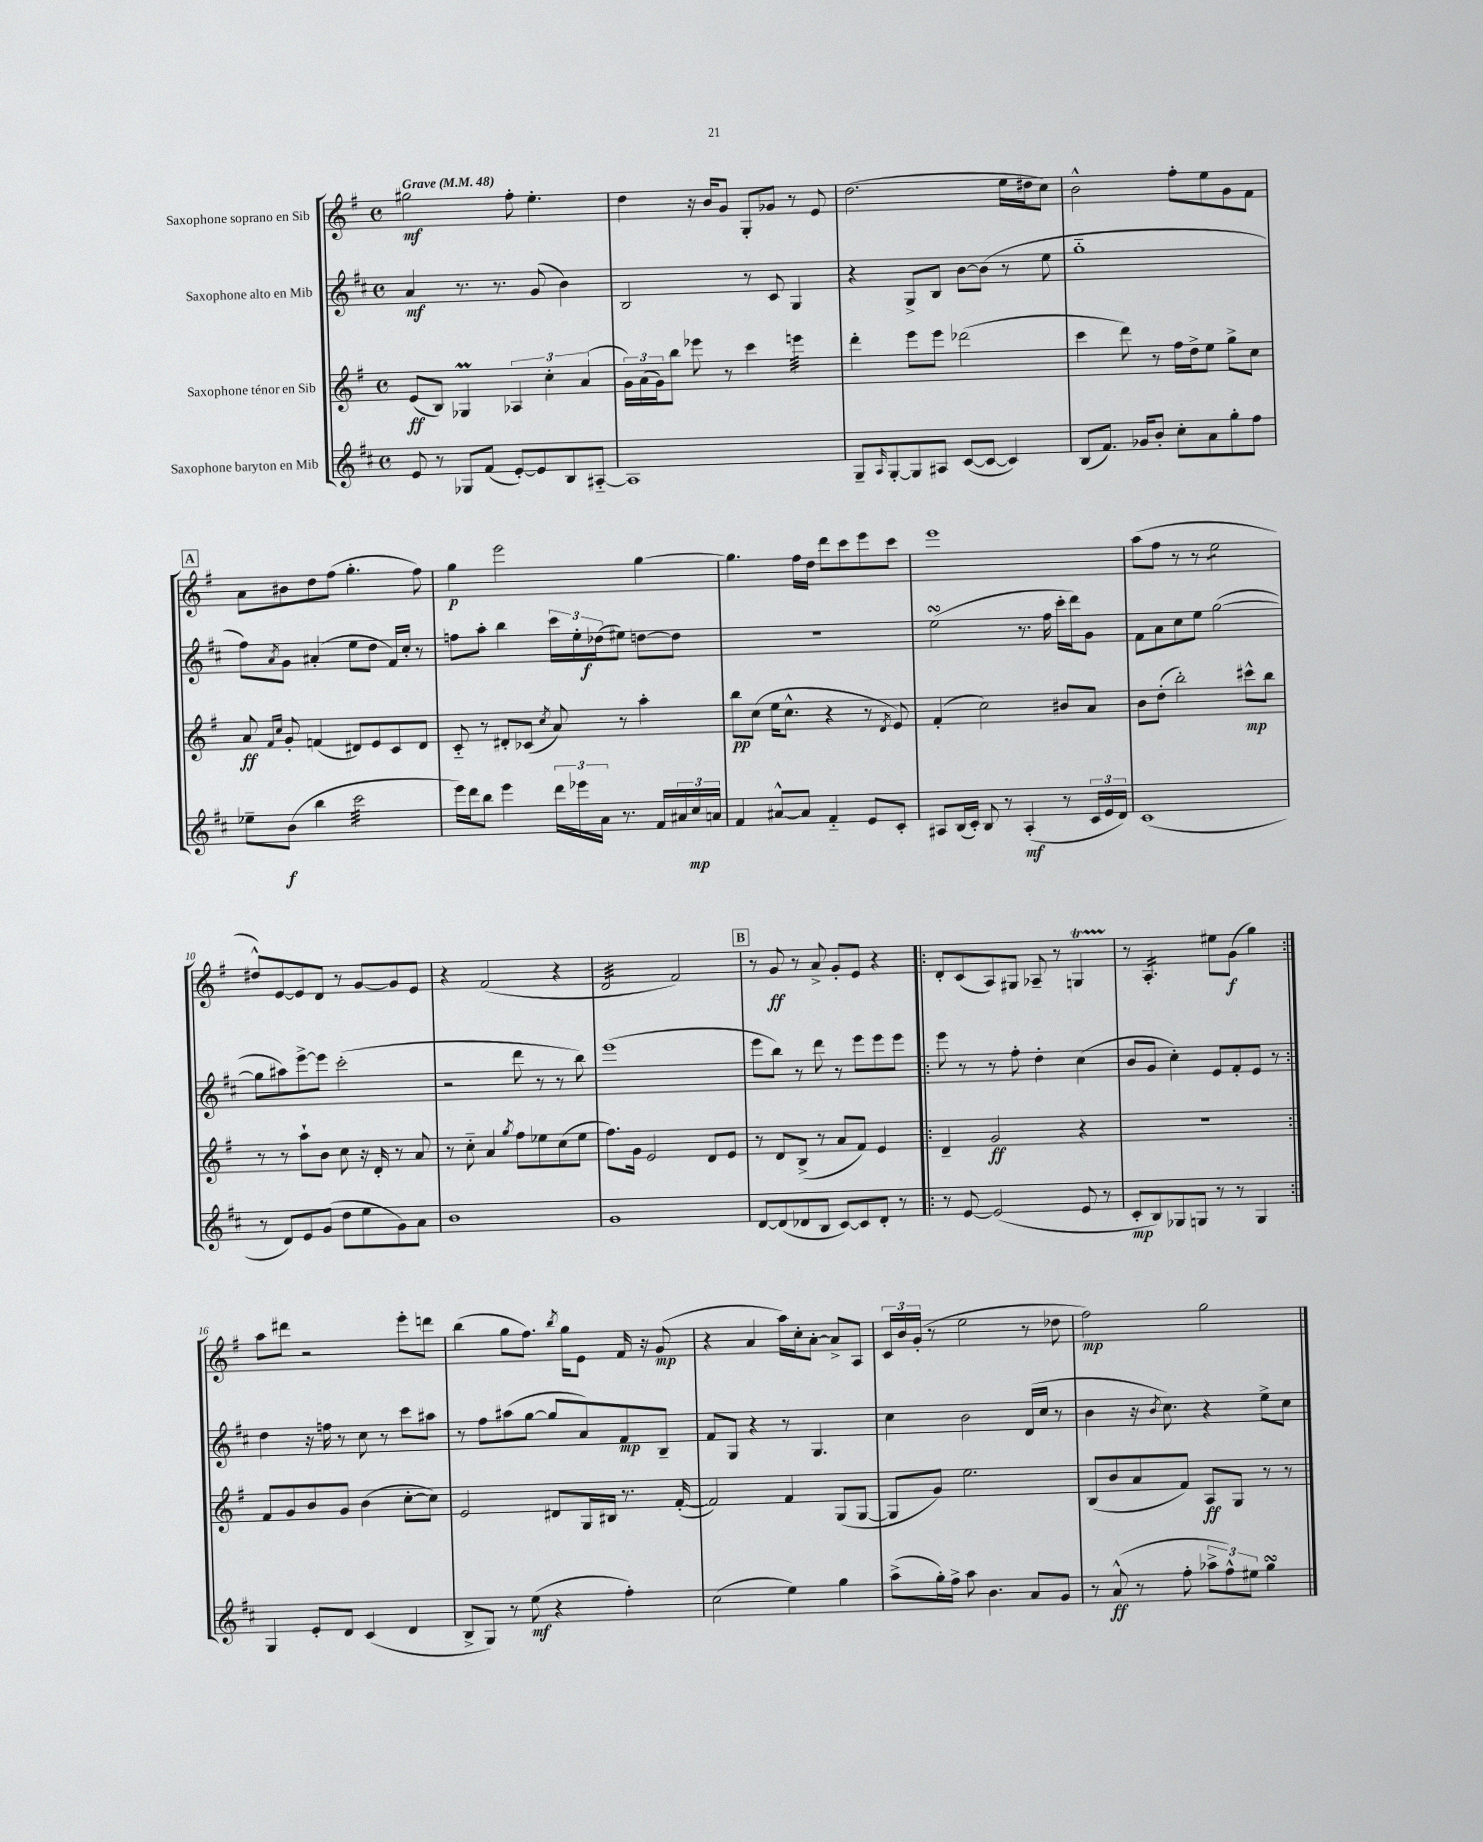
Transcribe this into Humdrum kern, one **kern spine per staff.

**kern	**kern	**kern	**kern
*staff4	*staff3	*staff2	*staff1
*clefG2	*clefG2	*clefG2	*clefG2
*k[f#c#]	*k[f#]	*k[f#c#]	*k[f#]
*M4/4	*M4/4	*M4/4	*M4/4
*met(c)	*met(c)	*met(c)	*met(c)
*MM48	*MM48	*MM48	*MM48
8e	(8e	4a	2gg#
8r	8B)	.	.
8G-	4G-	8.r	.
(8f#	.	.	.
.	.	8.r	.
[8e')	6A-	.	8ff#'
8e]	.	(8g	4.ee'
.	6cc'	.	.
8B	.	4b)	.
.	(6a	.	.
[8A#'~	.	.	.
=	=	=	=
1A#]	24g)	2B	4dd
.	(24a	.	.
.	24g)	.	.
.	8bb	.	.
.	8eee-	.	16r
.	.	.	16b
.	8r	.	8g
.	4ccc	8r	8G'
.	.	8c#	8g-
.	4eee	4G	8r
.	.	.	8e
=	=	=	=
8G~	4ddd'	4r	(2.dd
16qqA	.	.	.
[8G'	.	.	.
8G]	8eee	8G^	.
8A#	8eee	8B	.
([8c#	(2ddd-	[8b	.
8c#_	.	(8b]	.
4c#])	.	8r	16ee
.	.	.	16dd#
.	.	8ee	8cc)
=	=	=	=
(8B	4ccc	1gg'~	2b^^
8.f#)	.	.	.
.	8ddd)	.	.
16g-	.	.	.
8b'	8r	.	.
8cc#'	16ff#	.	8ff#'
.	16dd^	.	.
8a	8ee	.	8ee
8gg'	8gg^	.	8g
8ff#	8cc	.	8f#
=	=	=	=
8ee-~	8a	8ff#)	8a
.	16qqf#	.	.
.	16qqcc	8qa	.
(8b	8g'	8g	8b#
4bb	(4f	(4a#'	8dd
.	.	.	(8ff#
2ccc#	8d#)	8ee	4.gg'
.	8e	8dd	.
.	8c	16f#)	.
.	.	16cc#'	.
.	8d#	8r	8ff#)
=	=	=	=
16eee)	8c'~	8ff	4gg
16ddd	.	.	.
8bb	8r	8aa'	.
4eee	8d#'	4bb	2eee
.	(8c-	.	.
.	8qcc	.	.
24ddd	8a)	24ccc#	.
24eee-	.	24ee'	.
24a	.	(24dd-	.
8.r	8r	8ee#)	.
.	4aa'	[8dd	[4gg
16f#	.	.	.
24a#	.	8dd]	.
24cc#	.	.	.
24a	.	.	.
=	=	=	=
4f#	8bb	1r	4.gg]
.	(8cc	.	.
[8a#^^	16ee	.	.
.	8.cc^^	.	.
8a#]	.	.	16ff#
.	.	.	16dd
4f#'~	4r	.	8ddd
.	.	.	8ccc
8e	8r	.	8eee
.	8qd	.	.
8c#'	8e)	.	8ccc
=	=	=	=
8A#	(4f#'	(2ee	1eee
(16B	.	.	.
16c#')	.	.	.
8B	2cc)	.	.
8r	.	.	.
(4A#'	.	8.r	.
.	.	16ff#	.
8r	8b#	16ccc#'	.
.	.	16ddd)	.
24c#	8a	8g	.
24e	.	.	.
24d)	.	.	.
=	=	=	=
(1c#	8b	8f#	(8aa
.	(8dd'	8a	8ff#
.	2bb')	8cc#	8r
.	.	8ee	8r
.	.	([2gg	2ee
.	8ccc#^^	.	.
.	8bb	.	.
=	=	=	=
8r	8r	8gg]	8dd#^^)
8d)	8r	8aa#)	[8e
8e	8aa`	[8eee^	8e]
(8g	8b	8eee]	8d
8dd	8cc	(2ccc#'	8r
8ee	16r	.	[8g
.	16d'	.	.
8g)	8r	.	8g]
8a	8a	.	8e
=	=	=	=
1b	8r	2r	4r
.	8cc'~	.	.
.	4a	.	(2f#
.	8qgg	.	.
.	8ff#	8ddd	.
.	8ee-	8r	.
.	(8cc	8r	4r
.	8ee-	8bb)	.
=	=	=	=
1g	8.ff#)	(1eee	2d
.	16g	.	.
.	2e	.	.
.	.	.	2f#)
.	8d	.	.
.	8e	.	.
=	=	=	=
[8d	8r	8eee	8r
(8d]	8d	8bb)	8g
8d-	(8B^	8r	8r
8B	8r	8ddd	8a^
[8c#)	8a	8r	8g'
8c#]	8f#)	8eee	8e
8d-'	4e	8eee	4r
8r	.	8eee	.
=!|:	=!|:	=!|:	=!|:
8r	4d~	8eee	8d'
[8e	.	8r	(8c
(2e]	2g	8r	8A)
.	.	8ff#'	8G#
.	.	4dd'	8A-~
.	.	.	8r
8e	4r	(4cc#	4G
8r	.	.	.
=	=	=	=
8c#'	1r	8b	8r
8B)	.	8g	4.A'
8G-	.	4cc#')	.
8G	.	.	.
8r	.	8e	8ee#
8r	.	8f#'	(8g
4G	.	8e	4gg)
.	.	8r	.
=:|!	=:|!	=:|!	=:|!
4G	8f#	4dd	8aa
.	8g	.	8ddd#
8e'	8b	16r	2r
.	.	16ff	.
8d	8g	8r	.
(4c#	(4b	8cc#	.
.	.	8r	.
4d	[8cc'	8ccc#	8eee'
.	8cc])	8aa#	8ddd
=	=	=	=
8B^	2e	8r	(4bb
8G)	.	8ff#	.
8r	.	(8aa#	8gg
(8ee	.	[8gg	8.ff#)
4r	8d#	8gg]	.
.	.	.	8qbb
.	.	.	16gg
.	16G	8a)	8e
.	16B#	.	.
4ff#')	8.r	8f#	16f#
.	.	.	16r
.	.	8B~	(8g
.	([16f#'	.	.
=	=	=	=
(2cc#	2f#])	8f#	4r
.	.	8G	.
.	.	4r	4a
4ee)	4f#	8r	16aa)
.	.	.	16cc'
.	.	4.G	[8a'
4gg	(8G	.	8a^]
.	[8G	.	8A
=	=	=	=
(8aa^	8G]	4cc#	24c
.	.	.	24b
.	.	.	(24g'
16gg')	8g)	.	8r
16ff#^	.	.	.
8aa	2.ee	2b	2ee
4.b	.	.	.
8a	.	(16d	8r
.	.	16cc#	.
8g	.	8r	8dd-
=	=	=	=
8r	(8B	4b	2ff#)
(8a^^	8b	.	.
8r	8a	16r	.
.	.	8qb	.
.	.	8.cc#)	.
8ff#'	8f#)	.	.
12aa-^	8A	4r	2gg
12ff#^^)	.	.	.
.	8G	.	.
12ee#	.	.	.
4gg	8r	8ee^	.
.	8r	8cc#	.
==	==	==	==
*-	*-	*-	*-
